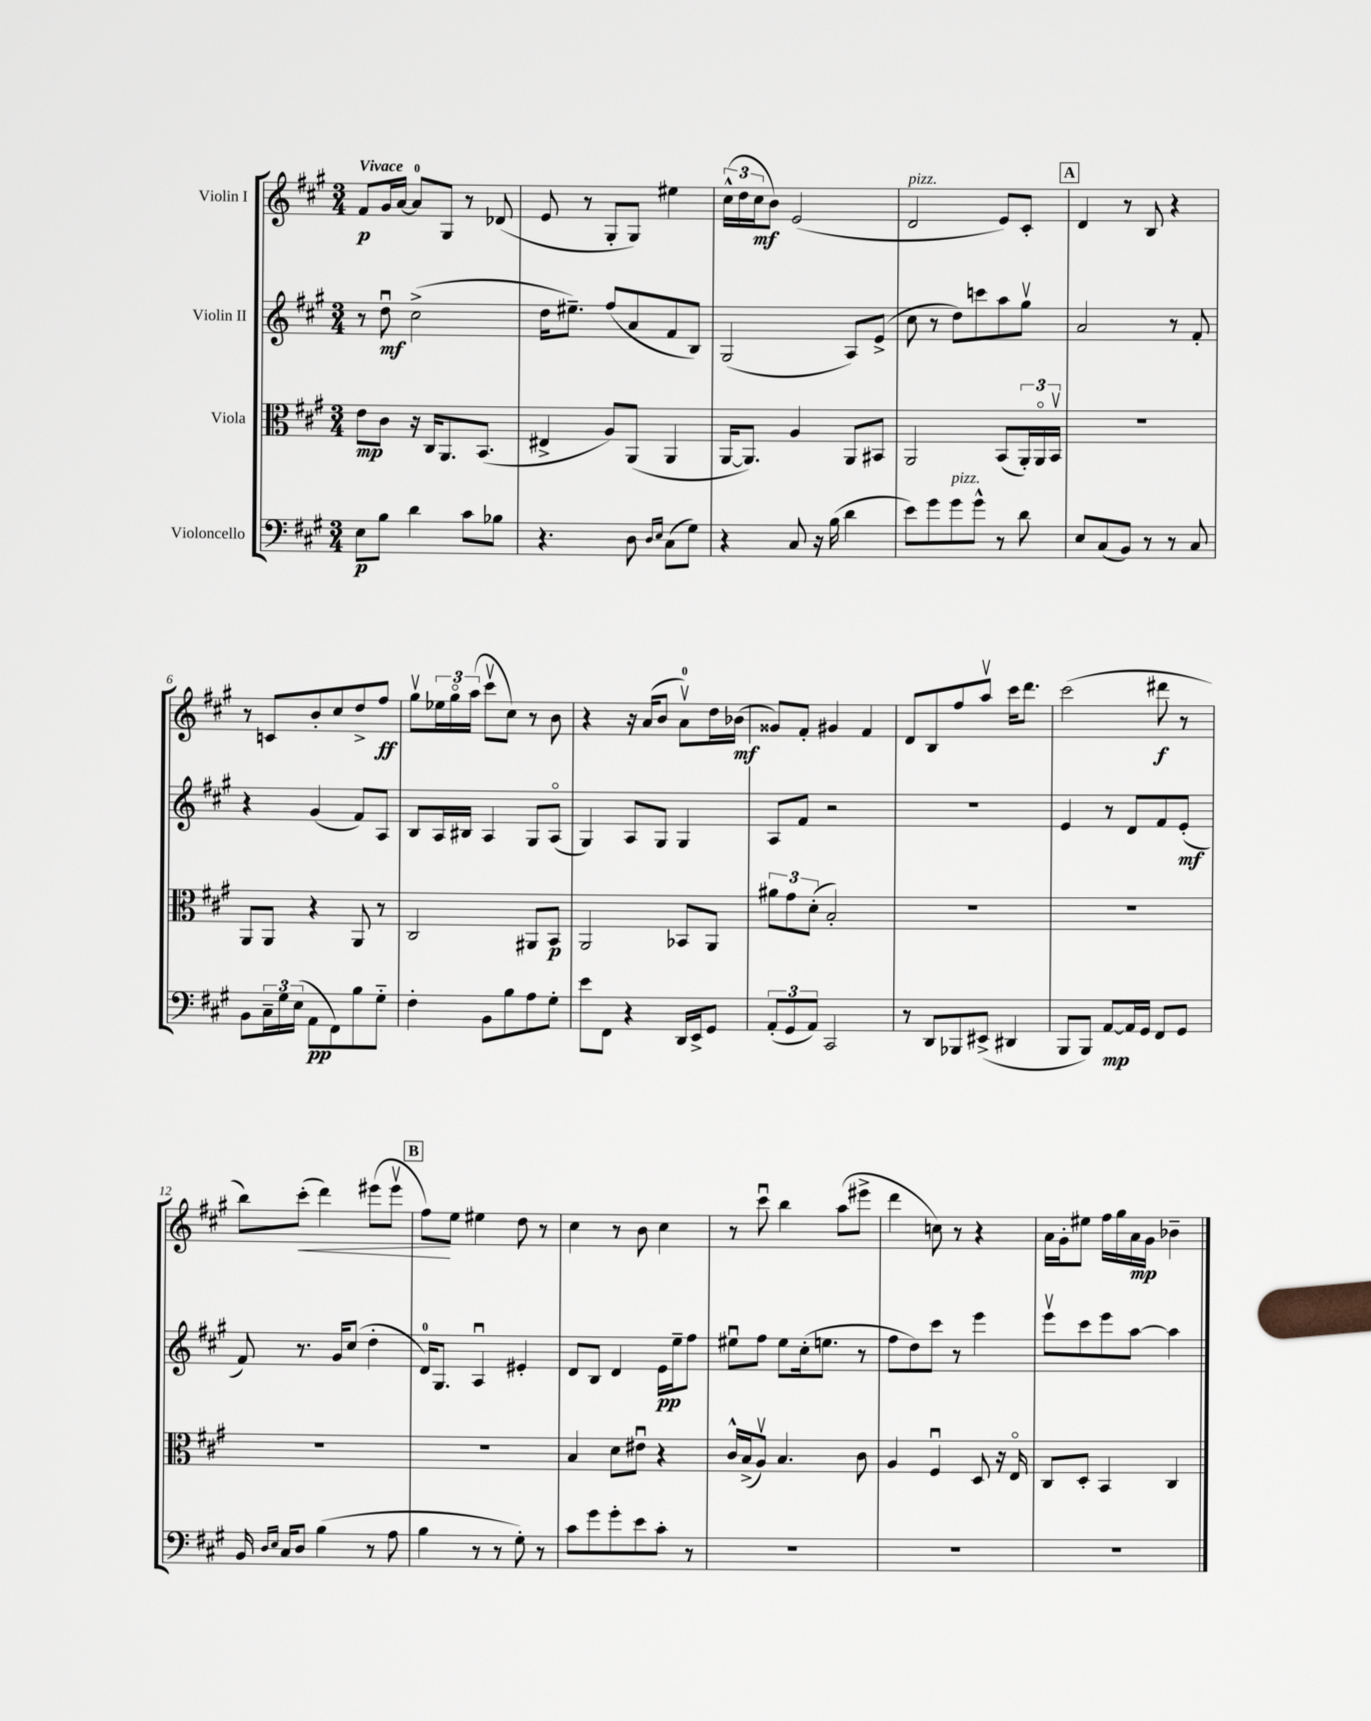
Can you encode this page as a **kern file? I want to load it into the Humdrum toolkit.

**kern	**dynam	**kern	**dynam	**kern	**dynam	**kern	**dynam
*part4	*part4	*part3	*part3	*part2	*part2	*part1	*part1
*staff4	*staff4	*staff3	*staff3	*staff2	*staff2	*staff1	*staff1
*I"Violoncello	*	*I"Viola	*	*I"Violin II	*	*I"Violin I	*
*clefF4	*	*clefC3	*	*clefG2	*	*clefG2	*
*k[f#c#g#]	*	*k[f#c#g#]	*	*k[f#c#g#]	*	*k[f#c#g#]	*
*M3/4	*	*M3/4	*	*M3/4	*	*M3/4	*
=1	=1	=1	=1	=1	=1	=1	=1
!	!	!	!	!	!	!LO:TX:a:B:t=Vivace	!
8E\L	p	8e\L	mp	8r	.	8f#/L	p
8B\J	.	8c#\J	.	8ddu\	mf	16g#/L	.
.	.	.	.	.	.	[16a/JJ	.
4d\	.	16r	.	(2cc#^\	.	8a/L]	.
.	.	16C#/KL	.	.	.	.	.
.	.	8.AA/	.	.	.	8G#/J	.
8c#\L	.	.	.	.	.	8r	.
.	.	(8.BB/J	.	.	.	.	.
8B-X\J	.	.	.	.	.	(8d-X/	.
=2	=2	=2	=2	=2	=2	=2	=2
4.r	.	4E#X^/	.	16dd\KL	.	8e/	.
.	.	.	.	8.ee#X~\J)	.	.	.
.	.	.	.	.	.	8r	.
.	.	8A/L)	.	(8ff#/L	.	8G#'/L	.
8D\	.	(8AA/J	.	8a/	.	8G#/J)	.
16qqD/LL	.	.	.	.	.	.	.
16qqE/JJ	.	.	.	.	.	.	.
(8C#\L	.	4AA/	.	8f#/	.	4ee#X\	.
8G#\J)	.	.	.	8B/J)	.	.	.
=3	=3	=3	=3	=3	=3	=3	=3
4r	.	[16AA/KL	.	(2G#/	.	(24cc#^^\LL	.
.	.	.	.	.	.	24dd\	.
.	.	8.AA/J])	.	.	.	.	.
.	.	.	.	.	.	24cc#\J	mf
.	.	.	.	.	.	8b\J)	.
8C#/	.	4A/	.	.	.	(2e/	.
16r	.	.	.	.	.	.	.
(16B\	.	.	.	.	.	.	.
4d\	.	8AA/L	.	8A/L)	.	.	.
.	.	8BB#X/J	.	(8e^/J	.	.	.
=4	=4	=4	=4	=4	=4	=4	=4
!	!	!	!	!	!	!LO:TX:a:i:t=pizz.	!
8e\L)	.	2AA/	.	8cc#\	.	2d/	.
8g#\	.	.	.	8r	.	.	.
!LO:TX:a:i:t=pizz.	!	!	!	!	!	!	!
8g#\	.	.	.	8dd\L)	.	.	.
8g#^^\J	.	.	.	8cccn\	.	.	.
8r	.	(8BB/L	.	8aa\	.	8e/L)	.
8d\	.	24AA'/L)	.	8gg#v\J	.	8c#'/J	.
.	.	24AA/	.	.	.	.	.
.	.	24BBv/JJ	.	.	.	.	.
!!LO:REH:place=s1:t=A
=5	=5	=5	=5	=5	=5	=5	=5
8E/L	.	2.r	.	2a/	.	4d/	.
(8C#/	.	.	.	.	.	.	.
8BB/J)	.	.	.	.	.	8r	.
8r	.	.	.	.	.	8B/	.
8r	.	.	.	8r	.	4r	.
8C#/	.	.	.	8f#'/	.	.	.
!!LO:LB:g=z
=6	=6	=6	=6	=6	=6	=6	=6
8BB\L	.	8AA/L	.	4r	.	8r	.
24C#~\L	.	8AA/J	.	.	.	8cn/L	.
24G#\	.	.	.	.	.	.	.
(24E\JJ	.	.	.	.	.	.	.
8AA\L	pp	4r	.	(4g#/	.	8b'/	.
8FF#\)	.	.	.	.	.	8cc#/	.
8B\	.	8AA/	.	8f#/L)	.	8dd^/	.
8G#\J	.	8r	.	8A/J	.	8ff#/J	ff
=7	=7	=7	=7	=7	=7	=7	=7
4F#'\	.	2C#/	.	8B/L	.	8gg#v\L	.
.	.	.	.	16A/L	.	24ee-X\L	.
.	.	.	.	.	.	24gg#\	.
.	.	.	.	16B#X/JJ	.	.	.
.	.	.	.	.	.	(24aa\JJ	.
8BB\L	.	.	.	4A/	.	8ccc#v\L	.
8B\	.	.	.	.	.	8cc#\J)	.
8A\	.	8AA#X/L	.	8G#/L	.	8r	.
8G#'\J	.	8BB/J	p	(8A/J	.	8b\	.
=8	=8	=8	=8	=8	=8	=8	=8
8e\L	.	2AA/	.	4G#/)	.	4r	.
8FF#\J	.	.	.	.	.	.	.
4r	.	.	.	8A/L	.	16r	.
.	.	.	.	.	.	(16a/KL	.
.	.	.	.	8G#/J	.	8b/J	.
16DD/LL	.	8BB-X/L	.	4G#/	.	8av\L)	.
16EE^/J	.	.	.	.	.	.	.
8GG#/J	.	8AA/J	.	.	.	16dd\L	.
.	.	.	.	.	.	(16b-X\JJ	mf
=9	=9	=9	=9	=9	=9	=9	=9
(12AA'/L	.	12a#X\L	.	8A/L	.	8g##X/L)	.
12GG#/	.	12g#\	.	.	.	.	.
.	.	.	.	8f#/J	.	8f#'/J	.
12AA/J)	.	(12d'\J	.	.	.	.	.
2CC#/	.	2B'/)	.	2r	.	4g#X/	.
.	.	.	.	.	.	4f#/	.
=10	=10	=10	=10	=10	=10	=10	=10
8r	.	2.r	.	2.r	.	8d/L	.
8DD/L	.	.	.	.	.	8B/	.
8BBB-X/	.	.	.	.	.	8ff#/	.
(8EE#X^/J	.	.	.	.	.	8aav/J	.
4DD#X/	.	.	.	.	.	16ccc#\KL	.
.	.	.	.	.	.	8.ddd\J	.
=11	=11	=11	=11	=11	=11	=11	=11
8BBB/L	.	2.r	.	4e/	.	(2ccc#\	.
8BBB/J)	.	.	.	.	.	.	.
[8AA/L	mp	.	.	8r	.	.	.
16AA/L]	.	.	.	8d/L	.	.	.
16GG#/JJ	.	.	.	.	.	.	.
8FF#/L	.	.	.	8f#/	.	8ddd#X\	f
8GG#/J	.	.	.	(8e'/J	mf	8r	.
!!LO:LB:g=z
=12	=12	=12	=12	=12	=12	=12	=12
16BB/	.	2.r	.	8f#/)	.	8bb\L)	.
16qqD/LL	.	.	.	.	.	.	.
16qqE/JJ	.	.	.	.	.	.	.
16C#/KL	.	.	.	.	.	.	.
!	!	!	!	!	!	!	!LO:HP:b
8D/J	.	.	.	8.r	.	(8ccc#'\J	<
(4B\	.	.	.	.	.	4ddd\)	.
.	.	.	.	16g#/KL	.	.	.
.	.	.	.	(8cc#/J	.	.	.
8r	.	.	.	4dd'\	.	(8eee#X\L	.
8A\	.	.	.	.	.	8eee#v\J	.
!!LO:REH:place=s1:t=B
=13	=13	=13	=13	=13	=13	=13	=13
4B\	.	2.r	.	16d/KL)	.	8ff#\L)	.
.	.	.	.	8.G#/J	.	.	.
.	.	.	.	.	.	8ee\J	[
8r	.	.	.	4Au/	.	4ee#X\	.
8r	.	.	.	.	.	.	.
8G#'\)	.	.	.	4e#X'/	.	8dd\	.
8r	.	.	.	.	.	8r	.
=14	=14	=14	=14	=14	=14	=14	=14
8c#\L	.	4B/	.	8d/L	.	4cc#\	.
8g#\	.	.	.	8B/J	.	.	.
8g#'\	.	8d\L	.	4d/	.	8r	.
8e\	.	8e#Xu\J	.	.	.	8b\	.
8c#'\J	.	4r	.	16e\LL	pp	4cc#\	.
.	.	.	.	16ee~\J	.	.	.
8r	.	.	.	8ff#\J	.	.	.
=15	=15	=15	=15	=15	=15	=15	=15
2.r	.	16c#^^/LL	.	8ee#Xu\L	.	8r	.
.	.	(16B^/J	.	.	.	.	.
.	.	8Av/J)	.	8ff#\J	.	8ccc#u\	.
.	.	4.B/	.	8ee#\L	.	4bb\	.
.	.	.	.	(16cc#'\k	.	.	.
.	.	.	.	8.een\J	.	.	.
.	.	.	.	.	.	(8aa\L	.
.	.	8c#\	.	8r	.	8eee#X^\J	.
=16	=16	=16	=16	=16	=16	=16	=16
2.r	.	4A/	.	8ff#\L	.	4ddd\	.
.	.	.	.	8dd\)	.	.	.
.	.	4F#u/	.	8ccc#\J	.	8ccn\)	.
.	.	.	.	8r	.	8r	.
.	.	8D/	.	4eee\	.	4r	.
.	.	16r	.	.	.	.	.
.	.	16E/	.	.	.	.	.
=17	=17	=17	=17	=17	=17	=17	=17
2.r	.	8C#/L	.	8eeev\L	.	16a\LL	.
.	.	.	.	.	.	16g#'\J	.
.	.	8D'/J	.	8ccc#\	.	8ee#X\J	.
.	.	4BB/	.	8eee\	.	16ff#\LL	.
.	.	.	.	.	.	16gg#\	.
.	.	.	.	[8aa\J	.	16a\	mp
.	.	.	.	.	.	16g#\JJ	.
.	.	4C#/	.	4aa\]	.	4b-X~\	.
==	==	==	==	==	==	==	==
*-	*-	*-	*-	*-	*-	*-	*-
